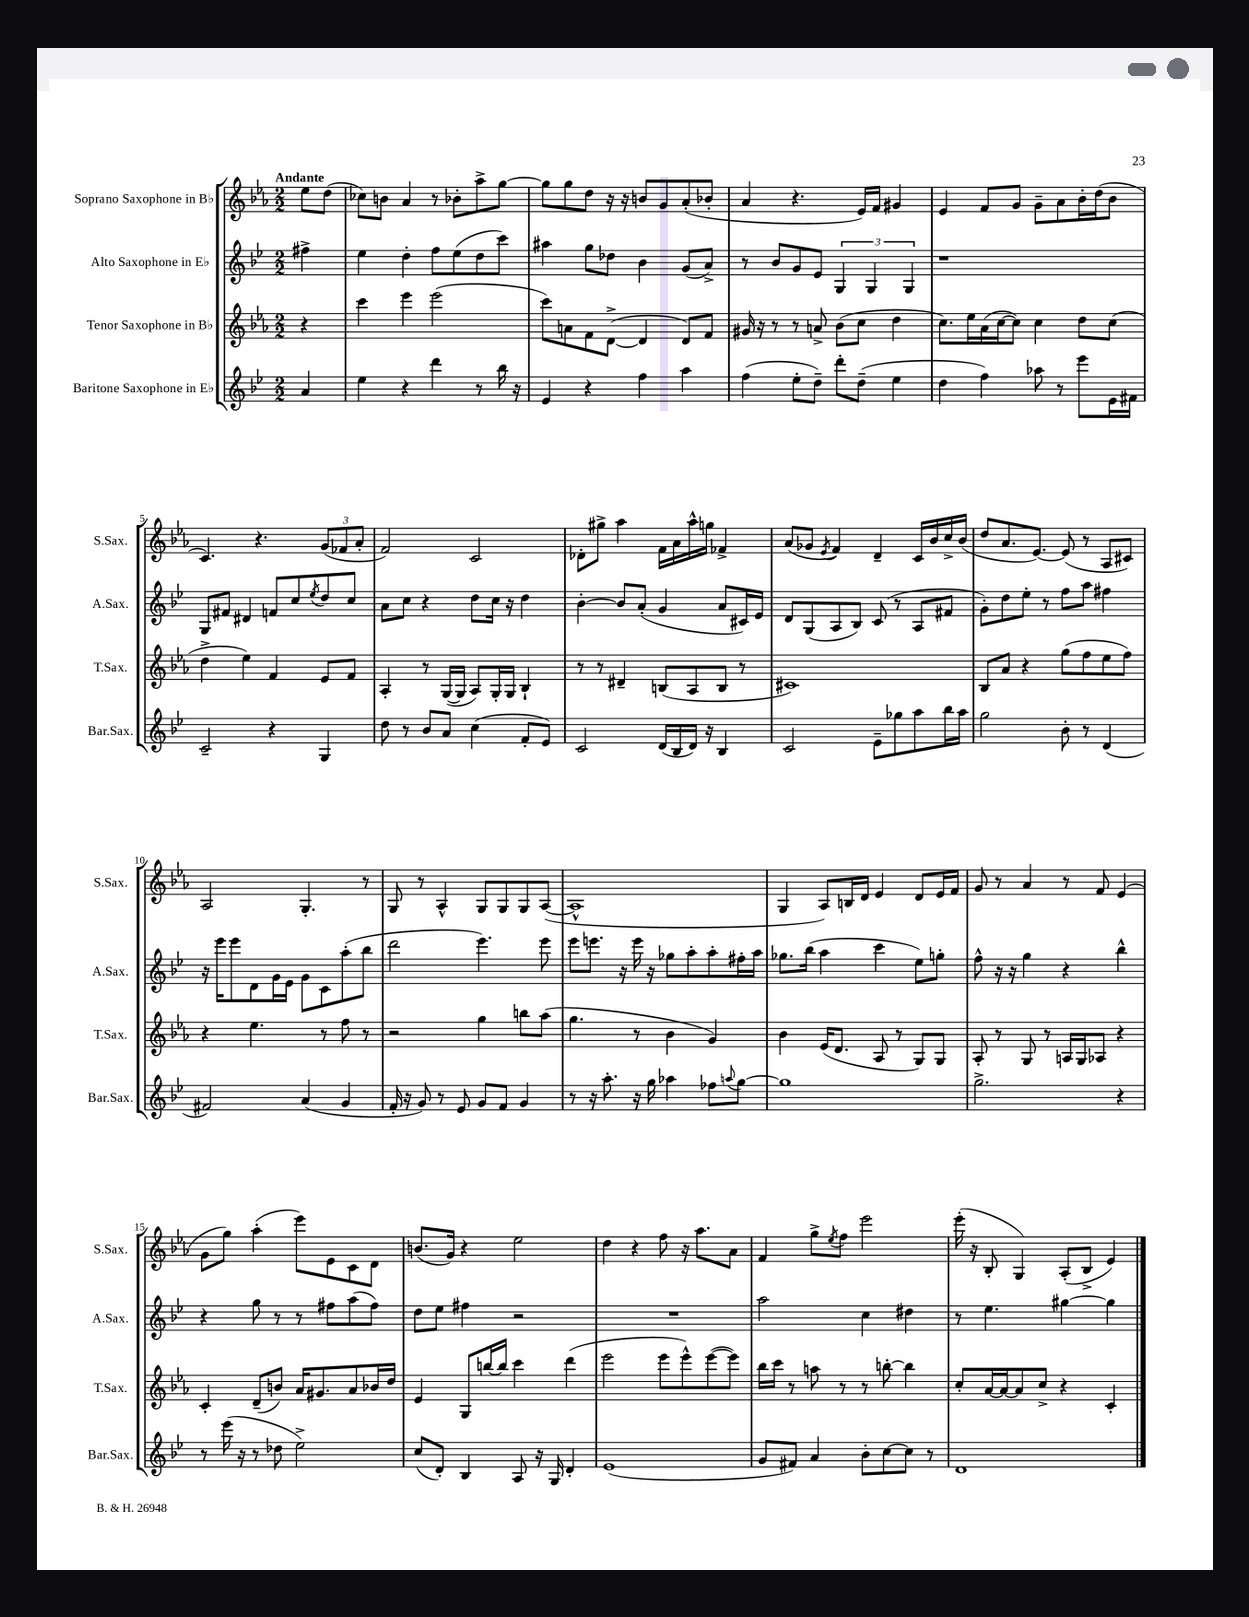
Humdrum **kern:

**kern	**kern	**kern	**kern
*staff4	*staff3	*staff2	*staff1
*clefG2	*clefG2	*clefG2	*clefG2
*k[b-e-]	*k[b-e-a-]	*k[b-e-]	*k[b-e-a-]
*M2/2	*M2/2	*M2/2	*M2/2
4a	4r	4ff#^	8ee-
.	.	.	(8dd
=	=	=	=
4ee-	4ccc	4ee-	8cc-)
.	.	.	8b
4r	4eee-	4dd'	4a-
4ddd	(2eee-	8ff	8r
.	.	(8ee-	8b-'
8r	.	8dd	8aa-^
16bb-	.	8ccc)	[8gg
16r	.	.	.
=	=	=	=
4e-	8ccc)	4aa#	8gg]
.	8a	.	8gg
4r	8f	8gg	8dd
.	([8d^	8dd-	16r
.	.	.	16r
4ff	4d]	4b-	8b
.	.	.	8g
4aa	8d)	(8g	(8a-'
.	8f	8a^)	8b-'
=	=	=	=
(4ff	16g#	8r	4a-
.	16r	.	.
.	8r	8b-	.
8ee-'	8r	8g	4.r
8dd~)	8a^	8e-	.
8ddd'	(8b-	6G	.
(8dd~	8cc	.	16e-)
.	.	6G	.
.	.	.	16f
4ee-	4dd	.	4g#
.	.	6G	.
=	=	=	=
4dd	8.cc)	1r	4e-
.	16ee-	.	.
4ff)	(16a-	.	8f
.	[16cc	.	.
.	8cc])	.	8g
8aa-	4cc	.	8g~
8r	.	.	8a-
8eee-	8dd	.	16b-'
.	.	.	(16dd
16e-	(8cc	.	8b-
16f#	.	.	.
=	=	=	=
2c~	4dd^	8G	4.c)
.	.	8f#	.
.	4ee-)	4d#	.
.	.	.	4.r
4r	4f	8f	.
.	.	8cc	.
.	.	8qee-	.
4G	8e-	8dd	(12g
.	.	.	12f-
.	8f	8cc	.
.	.	.	12a-'
=	=	=	=
8dd	4A-'	8a	2f)
8r	.	8cc	.
8b-	8r	4r	.
8a	([16G	.	.
.	16G]	.	.
(4cc	8A-)	8dd	2c
.	16G'	16cc	.
.	16G	16r	.
8f'	4B-`	4dd	.
8e-)	.	.	.
=	=	=	=
2c	8r	[4b-'	8d-'
.	8r	.	8gg#^
.	4d#~	8b-]	4aa-
.	.	(8a'	.
(16d	(8B	4g	16f
16B-	.	.	16a-
16d)	8A-	.	16aa-^^
16r	.	.	16gg
4B-	8B	8a	4f-^
.	8r	16c#)	.
.	.	16e-	.
=	=	=	=
2c	1c#)	8d	(8a-
.	.	(8G	8g-
.	.	.	8qe-
.	.	8A	4f)
.	.	8B-)	.
8e-~	.	(8c	4d~
8gg-	.	8r	.
8aa	.	8A	16c
.	.	.	16b-
16bb-	.	8f#	16cc^
16aa	.	.	(16b-
=	=	=	=
2gg	8B-	8g')	8dd
.	8a-	8dd	8.a-
.	4r	8ee-'	.
.	.	.	[8.e-)
.	.	8r	.
8b-'	(8gg	8ff	(8e-]
8r	8ff	8aa	8r
(4d	8ee-	4ff#	8A-
.	8ff)	.	8c#)
=	=	=	=
2f#)	4r	16r	2A-
.	.	16eee-	.
.	.	8eee-	.
.	4.ee-	8d	.
.	.	16g	.
.	.	16e-	.
(4a	.	8g	4.G'
.	8r	8c	.
4g	8ff	(8aa'	.
.	8r	8bb-	8r
=	=	=	=
16f'	2r	2ddd	8G
16r	.	.	.
8g)	.	.	8r
8r	.	.	4A-^^
8e-	.	.	.
8g	4gg	4.eee-)	8G
8f	.	.	8G
4g	8bb	.	8G
.	(8aa-	8eee-	([8A-
=	=	=	=
8r	4.gg	8eee-	1A-^^]
16r	.	8.eee	.
8.aa'	.	.	.
.	.	16r	.
16r	8r	16eee	.
16gg	.	16r	.
4aa-	4b-	8gg-	.
.	.	8aa'	.
8ff-	4g)	8aa'	.
8qqaa	.	.	.
[8gg	.	16ff#'	.
.	.	16aa	.
=	=	=	=
1gg]	4b-	8.gg-	4G
.	.	(16bb-	.
.	(16e-	4aa	8A-)
.	8.d	.	.
.	.	.	16B
.	.	.	16d
.	8A-	4ccc	4e-
.	8r	.	.
.	8G)	8ee-)	8d
.	8G	8gg'	16e-
.	.	.	16f
=	=	=	=
2.gg^	8A-'	8ff^^	8g
.	8r	16r	8r
.	.	16r	.
.	8G	4gg	4a-
.	8r	.	.
.	16A	4r	8r
.	16G	.	.
.	8A-	.	8f
4r	4r	4bb-^^	(4e-
=	=	=	=
8r	4c'	4r	8g
(16eee-	.	.	8gg)
16r	.	.	.
8r	(8d~	8gg	(4aa-'
8dd-	8b)	8r	.
2ee-^)	16a-	8r	8eee-)
.	8.g#	.	.
.	.	8ff#	8e-
.	8a-	(8aa	8c
.	16b-	8ff#)	8d
.	16dd	.	.
=	=	=	=
(8cc	4e-	8dd	(8.b
8d')	.	8ee-	.
.	.	.	16g)
4B-	8G	4ff#	4r
.	[16bb	.	.
.	16bb]	.	.
8A	4ccc	2r	2ee-
16r	.	.	.
16G	.	.	.
4d'	(4ddd	.	.
=	=	=	=
(1e-	2eee-	1r	4dd
.	.	.	4r
.	8eee-	.	8ff
.	8eee-^^)	.	16r
.	.	.	8.aa-
.	([8eee-	.	.
.	8eee-])	.	8a-
=	=	=	=
8g	16bb-	2aa	4f
.	16ccc	.	.
8f#)	8r	.	.
4a	8aa	.	8gg^
.	.	.	8qee-
.	8r	.	8ff
8b-'	8r	4cc	2eee-
[8cc	[8bb'	.	.
8cc]	4bb]	4dd#	.
8r	.	.	.
=	=	=	=
1d	8cc'	8r	(16eee-'
.	.	.	16r
.	[16a-	4.ee-	8B-'
.	16a-_	.	.
.	8a-]	.	4G)
.	8cc^	.	.
.	4r	[4gg#	(8A-'
.	.	.	8B-^
.	4c'	4gg#]	4e-)
==	==	==	==
*-	*-	*-	*-
